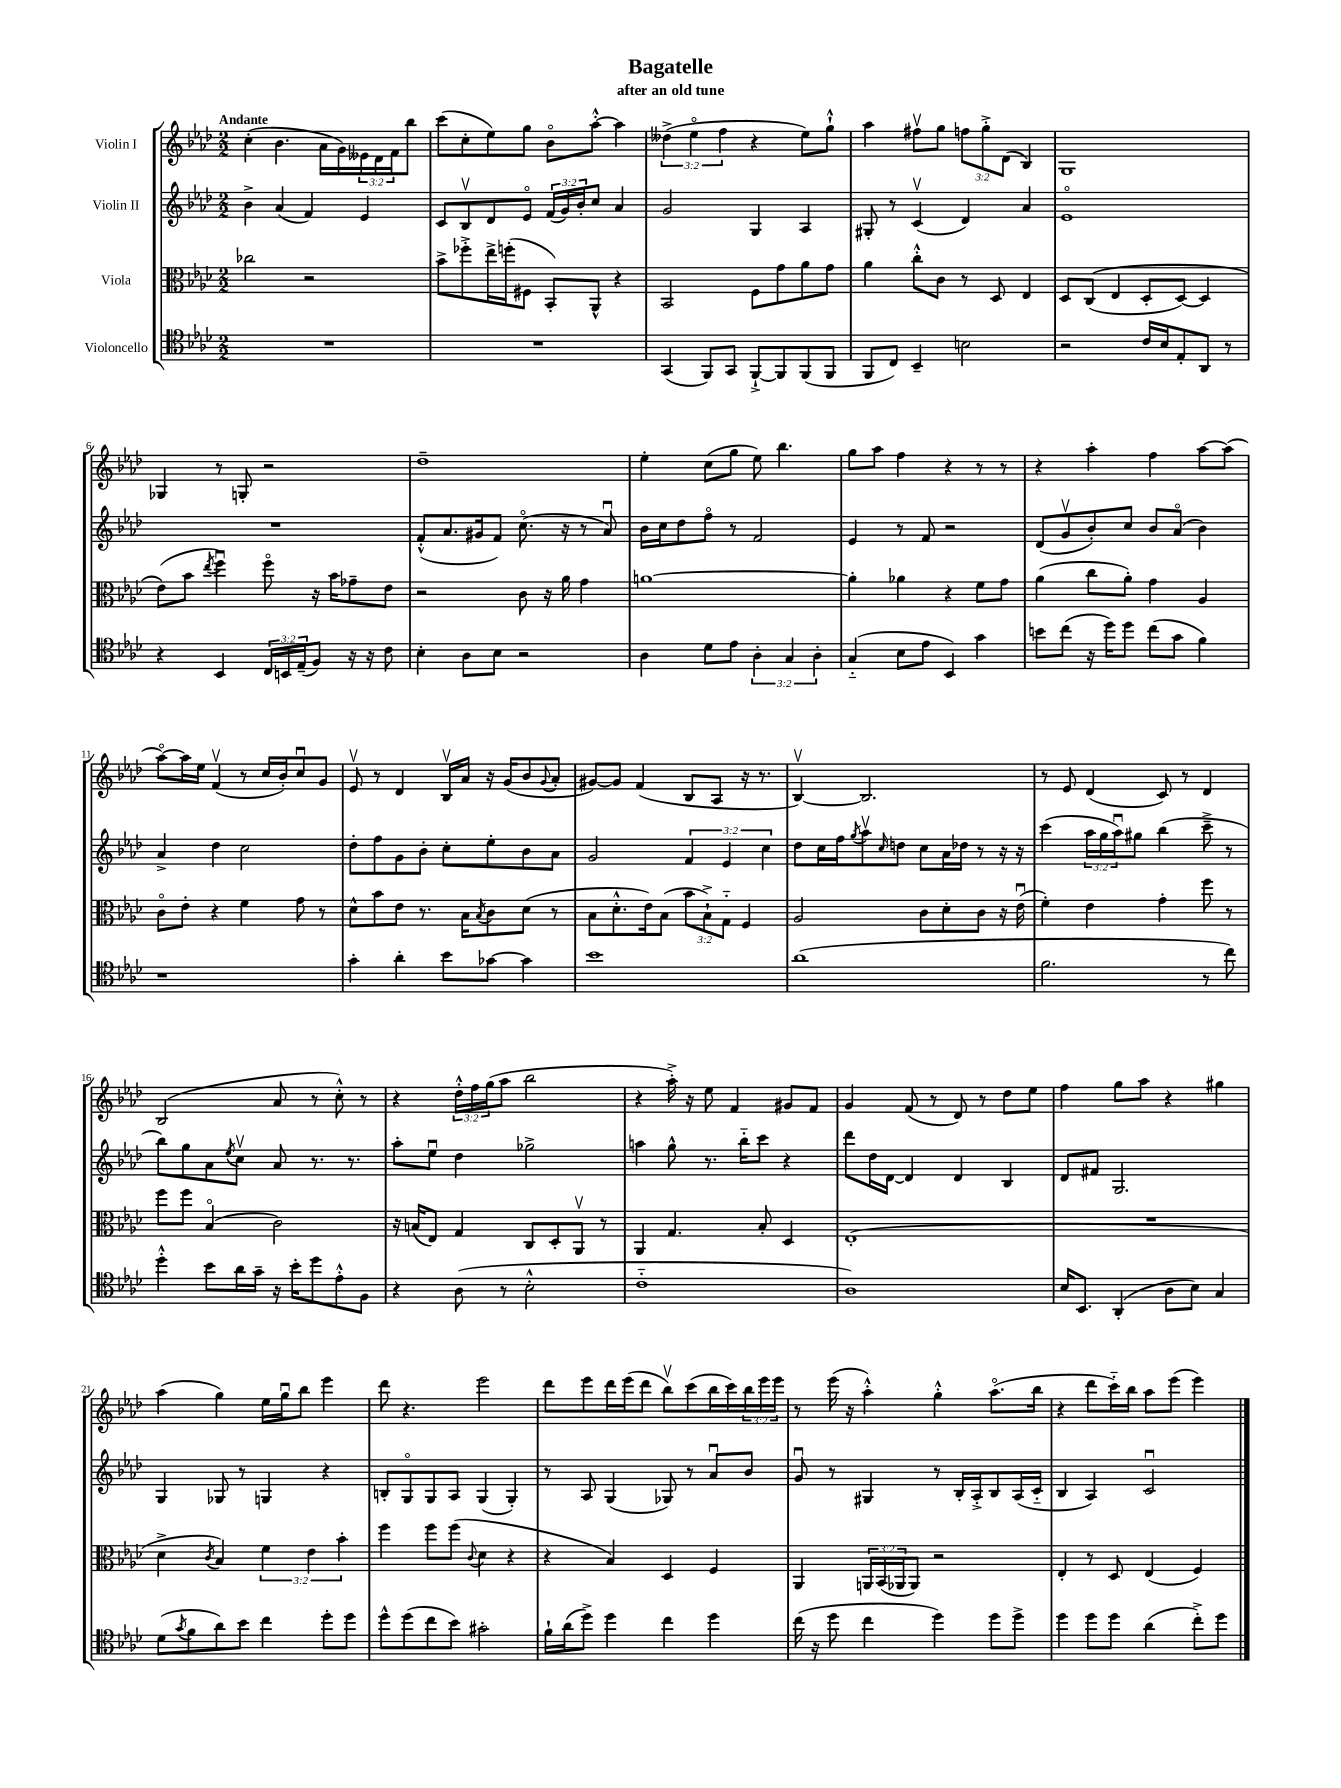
\header { title = "Bagatelle" subtitle = "after an old tune" }
<<
\new StaffGroup <<
\new Staff = "s0" \with { instrumentName = "Violin I" } {
    \clef treble \key aes \major \numericTimeSignature \time 2/2 \override Staff.TupletNumber.text = #tuplet-number::calc-fraction-text \tempo "Andante"
    c''4-.( bes'4. aes'16 g'16) \tuplet 3/2 { eeses'16 des'16 f'16 } bes''8 |
    c'''8( c''8-. ees''8) g''8 bes'8\flageolet aes''8~-.-^ aes''4 |
    \tuplet 3/2 { deses''4->( ees''4\flageolet f''4 } r4 ees''8) g''8-!-^ |
    aes''4 fis''8\upbow g''8 \tuplet 3/2 { f''8 g''8-.-> des'8( } bes4) |
    g1 |
    ges4 r8 g8-. r2 |
    des''1-- |
    ees''4-. c''8( g''8 ees''8) bes''4. |
    g''8 aes''8 f''4 r4 r8 r8 |
    r4 aes''4-. f''4 aes''8~ aes''8( |
    aes''8~\flageolet) aes''16 ees''16 f'4\upbow( r8 c''16 bes'16-.) c''8\downbow g'8 |
    ees'8\upbow r8 des'4 bes16\upbow aes'16 r16 g'16( bes'8 \appoggiatura { g'8 } aes'8-. |
    gis'8~) gis'8 f'4( bes8 aes8 r16 r8. |
    bes4~\upbow) bes2. |
    r8 ees'8 des'4( c'8) r8 des'4 |
    bes2( aes'8 r8 c''8-.-^) r8 |
    r4 \tuplet 3/2 { des''16-.-^ f''16 g''16( } aes''8 bes''2 |
    r4 aes''16-.->) r16 ees''8 f'4 gis'8 f'8 |
    g'4 f'8( r8 des'8) r8 des''8 ees''8 |
    f''4 g''8 aes''8 r4 gis''4 |
    aes''4( g''4) ees''16 g''16\downbow bes''8 ees'''4 |
    des'''8 r4. ees'''2 |
    des'''8 ees'''8 des'''16 ees'''16( des'''8 bes''8\upbow) c'''8( bes''16 c'''16) \tuplet 3/2 { bes''16 ees'''16 ees'''16 } |
    r8 ees'''16( r16 aes''4-.-^) g''4-.-^ aes''8.\flageolet( bes''16 |
    r4 des'''8 c'''16-_) bes''16 aes''8 ees'''8( ees'''4) \bar "|." |
}
\new Staff = "s1" \with { instrumentName = "Violin II" } {
    \clef treble \key aes \major \numericTimeSignature \time 2/2 \override Staff.TupletNumber.text = #tuplet-number::calc-fraction-text
    bes'4-> aes'4( f'4) ees'4 |
    c'8 bes8\upbow des'8 ees'8\flageolet \tuplet 3/2 { f'16( g'16) bes'16-. } c''8 aes'4 |
    g'2 g4 aes4 |
    gis8-. r8 c'4\upbow( des'4) aes'4 |
    ees'1\flageolet |
    R1 |
    f'8-.-^( aes'8. gis'16 f'8) c''8.\flageolet( r16 r8 aes'8\downbow) |
    bes'16 c''16 des''8 f''8\flageolet r8 f'2 |
    ees'4 r8 f'8 r2 |
    des'8( g'8\upbow bes'8-.) c''8 bes'8 aes'8\flageolet( bes'4) |
    aes'4-> des''4 c''2 |
    des''8-. f''8 g'8 bes'8-. c''8-. ees''8-. bes'8 aes'8 |
    g'2 \tuplet 3/2 { f'4 ees'4 c''4 } |
    des''8 c''16 f''16 \acciaccatura { g''8 } aes''8\upbow \grace { c''16 } d''8 c''8 aes'16 des''16 r8 r16 r16 |
    c'''4( \tuplet 3/2 { aes''16 g''16 aes''16\downbow) } gis''8 bes''4( c'''8---> r8 |
    bes''8) g''8 aes'8 \acciaccatura { ees''8 } c''8\upbow aes'8 r8. r8. |
    aes''8-. ees''8\downbow des''4 ges''2-> |
    a''4 g''8-^ r8. bes''16-_ c'''8 r4 |
    des'''8 des''16 des'16~ des'4 des'4 bes4 |
    des'8 fis'8 g2. |
    g4 ges8 r8 g4 r4 |
    b8-. g8\flageolet g8 aes8 g4( g4-.) |
    r8 aes8 g4( ges8) r8 aes'8\downbow bes'8 |
    g'8\downbow r8 gis4 r8 bes16-. aes16-.-> bes8 aes16( c'16-_ |
    bes4 aes4) c'2\downbow \bar "|." |
}
\new Staff = "s2" \with { instrumentName = "Viola" } {
    \clef alto \key aes \major \numericTimeSignature \time 2/2 \override Staff.TupletNumber.text = #tuplet-number::calc-fraction-text
    ces''2 r2 |
    bes'8-> fes''8-.-> ees''16-> f''16-.( fis8 bes,8-.) aes,8-^ r4 |
    bes,2 f8 g'8 aes'8 g'8 |
    aes'4 c''8-.-^ c'8 r8 des8 ees4 |
    des8 c8(\( ees4 des8-. des8~) des4 |
    ees'8(\) bes'8 \acciaccatura { ees''8 } f''4\downbow) f''8\flageolet r16 bes'16 ges'8-- ees'8 |
    r2 c'8 r16 aes'16 g'4 |
    a'1~ |
    a'4-. aes'4 r4 f'8 g'8 |
    aes'4( c''8 aes'8-.) g'4 aes4 |
    c'8\flageolet ees'8-. r4 f'4 g'8 r8 |
    des'8-^ bes'8 ees'8 r8. bes16 \acciaccatura { bes8 } c'8 des'8( r8 |
    bes8 des'8.-.-^ ees'16) bes8( \tuplet 3/2 { bes'8 bes8-!->) g8-_ } f4 |
    aes2 c'8 des'8-. c'8 r16 ees'16\downbow( |
    f'4-.) ees'4 g'4-. f''8 r8 |
    f''8 f''8 bes4\flageolet( c'2) |
    r16 b16( ees8) g4 c8 des8-. aes,8\upbow r8 |
    aes,4 g4. bes8-. des4 |
    ees1-.( |
    R1 |
    des'4-> \acciaccatura { c'8 } bes4) \tuplet 3/2 { f'4 ees'4 bes'4-. } |
    f''4 f''8 f''8( \appoggiatura { c'8 } des'4 r4 |
    r4 bes4) des4 f4 |
    aes,4 \tuplet 3/2 { a,16 bes,16( aes,16 } aes,8) r2 |
    ees4-. r8 des8 ees4( f4) \bar "|." |
}
\new Staff = "s3" \with { instrumentName = "Violoncello" } {
    \clef tenor \key aes \major \numericTimeSignature \time 2/2 \override Staff.TupletNumber.text = #tuplet-number::calc-fraction-text
    R1 |
    R1 |
    g,4( f,8) g,8 f,8~-!-> f,8 f,8( f,8 |
    f,8 c8) bes,4-- b2 |
    r2 c'16 bes16 ees8-. aes,8 r8 |
    r4 bes,4 \tuplet 3/2 { c16 b,16 ees16--( } f8) r16 r16 c'8 |
    bes4-. aes8 bes8 r2 |
    aes4 des'8 ees'8 \tuplet 3/2 { aes4-. g4 aes4-. } |
    g4-_( bes8 ees'8 bes,4) g'4 |
    b'8 c''8( r16 des''16) des''8 c''8( g'8 f'4) |
    r1 |
    g'4-. aes'4-. bes'8 ges'8~ ges'4 |
    bes'1 |
    aes'1( |
    f'2. r8 c''8) |
    des''4-.-^ bes'8 aes'16 g'16-- r16 bes'16-. des''8 ees'8-.-^ f8 |
    r4 aes8( r8 bes2-.-^ |
    c'1-_ |
    aes1) |
    bes16 bes,8. aes,4-.( aes8 bes8) g4 |
    des'8( \acciaccatura { g'8 } f'8 aes'8) bes'8 c''4 des''8-. des''8 |
    des''8-^ des''8( c''8 bes'8) gis'2-. |
    f'16-! aes'16( des''8->) des''4 c''4 des''4 |
    c''16( r16 des''8 c''4 des''4) des''8 des''8-> |
    des''4 des''8 des''8 aes'4( c''8-.->) des''8 \bar "|." |
}
>>
>>
